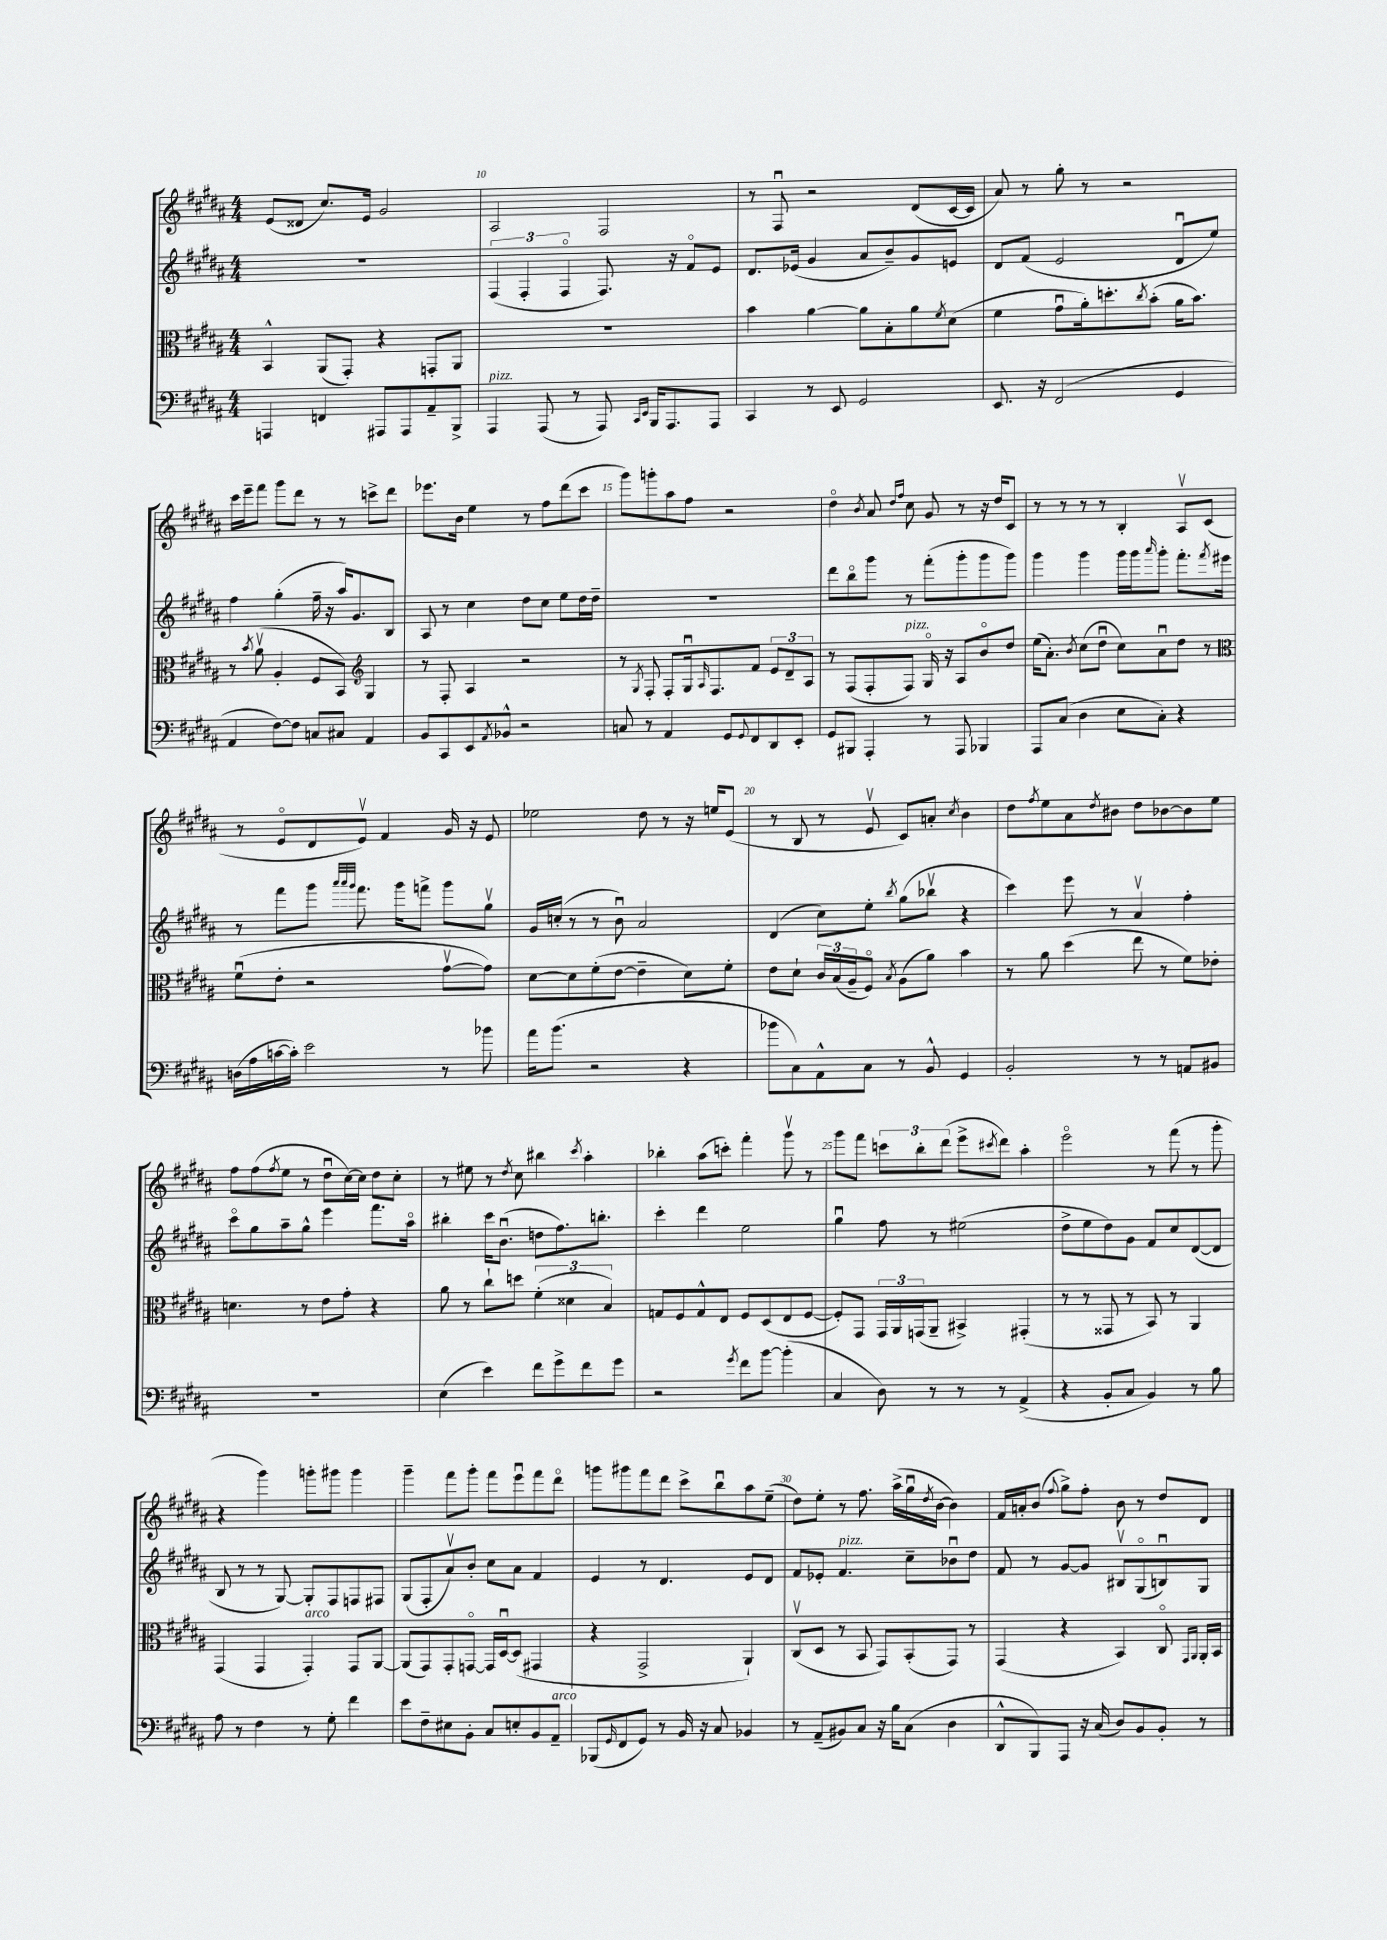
<<
\new StaffGroup <<
\new Staff = "s0" {
    \clef treble \key b \major \numericTimeSignature \time 4/4
    e'8( disis'8 cis''8.) e'16 gis'2 |
    ais2 fis2 |
    r8 fis8\downbow r2 dis'8( cis'16~ cis'16 |
    ais'8) r8 gis''8-. r8 r2 |
    cis'''16 e'''16-- fis'''8 gis'''8 dis'''8 r8 r8 c'''8-> dis'''8 |
    ees'''8. b'16 e''4 r8 fis''8 dis'''8( cis'''8 |
    gis'''8) g'''8-. ais''8 fis''8 r2 |
    dis''4\flageolet \acciaccatura { b'8 } ais'8 \grace { dis''16 fis''16 } cis''8 gis'8 r8 r16 dis''16 cis'8 |
    r8 r8 r8 r8 b4-. ais8\upbow cis'8( |
    r8 e'8\flageolet dis'8 e'8\upbow) fis'4 gis'16 r16 e'8 |
    ees''2 dis''8 r8 r16 e''16 e'8( |
    r8 b8 r8 e'8\upbow cis'8) a'8-. \acciaccatura { cis''8 } b'4 |
    dis''8 \acciaccatura { fis''8 } e''8 ais'8 \acciaccatura { dis''8 } bis'8 dis''8 bes'8~ bes'8 e''8 |
    fis''8 fis''8( \acciaccatura { fis''8 } e''8 r8 dis''8\downbow cis''16~) cis''16 dis''8 cis''8-. |
    r8 eis''8 r8 \acciaccatura { dis''8 } cis''8 bis''4 \acciaccatura { cis'''8 } ais''4-. |
    bes''4-. ais''8( c'''8-.) fis'''4-. gis'''8\upbow r8 |
    gis'''8 fis'''8 \tuplet 3/2 { c'''8 b''8-. dis'''8( } e'''8-> \acciaccatura { cis'''8 } dis'''8) ais''4-. |
    e'''2\flageolet r8 fis'''8( r8 gis'''8-. |
    r4 gis'''4) g'''8-. gis'''8 gis'''4 |
    gis'''4-- fis'''8 gis'''8-. fis'''8 e'''8\downbow fis'''8 dis'''8\flageolet |
    g'''8 gis'''8 fis'''8 dis'''8 cis'''8-> b''8\downbow ais''8 e''8--( |
    dis''8) e''8-. r8 fis''8. ais''16->( gis''16\downbow \acciaccatura { dis''8 } b'16~ b'4) |
    fis'16 a'16-. b'8( \appoggiatura { fis''8 } gis''8->) fis''8-. b'8 r8 dis''8 dis'8 \bar "|." |
}
\new Staff = "s1" {
    \clef treble \key b \major \numericTimeSignature \time 4/4
    R1 |
    \tuplet 3/2 { fis4( fis4-. fis4\flageolet } fis8.) r16 fis'8\flageolet e'8 |
    dis'8. ees'16( gis'4 ais'8 b'8--) gis'8 e'8 |
    dis'8 fis'8( e'2 dis'8\downbow e''8) |
    fis''4 gis''4-.( fis''16-- r16 ais''16) gis'8. b8 |
    ais8 r8 cis''4 dis''8 cis''8 e''8 dis''16 dis''16-- |
    R1 |
    dis'''8 b''8\flageolet gis'''8 r8 fis'''8-.( gis'''8-. gis'''8 gis'''8) |
    gis'''4 gis'''4 gis'''16 gis'''16 \grace { ais'''16 } gis'''8-. fis'''8.-. \acciaccatura { fis'''8 } eis'''16 |
    r8 fis'''8 gis'''8 \grace { ais'''32 ais'''32 gis'''32 } fis'''8. gis'''16 f'''8-> gis'''8 gis''8\upbow |
    gis'16 c''16-.( r8 r8 b'8\downbow) ais'2 |
    dis'4( cis''8) e''8-. \acciaccatura { b''8 } gis''8( bes''8\upbow r4 |
    cis'''4) e'''8 r8 ais'4\upbow fis''4-. |
    cis'''8\flageolet gis''8 ais''8-- gis''8-^ e'''4 fis'''8. ais''16\flageolet |
    bis''4-. cis'''16 b'8.\downbow( d''8 fis''8.) b''8.-. |
    cis'''4-. dis'''4 e''2 |
    gis''4\downbow fis''8 r8 eis''2( |
    dis''8-> e''8 dis''8) gis'8 fis'8 cis''8 dis'8~( dis'8 |
    b8 r8 r8 gis8~) gis8-. fis8 f8 fis8 |
    gis8( fis8-. ais'8\upbow) b'8-. cis''8 ais'8 fis'4 |
    e'4 r8 dis'4. e'8 dis'8 |
    fis'8 ees'8-. fis'4.^\markup { \italic "pizz." } cis''8-- bes'8\downbow dis''8 |
    fis'8 r8 gis'8~ gis'8 bis8\upbow gis8\flageolet( b8\downbow) gis8 \bar "|." |
}
\new Staff = "s2" {
    \clef alto \key b \major \numericTimeSignature \time 4/4
    b,4-^ ais,8( gis,8-.) r4 g,8-. ais,8 |
    R1 |
    b'4 ais'4~ ais'8 b8-. ais'8 \acciaccatura { fis'8 } dis'8( |
    fis'4 gis'8\downbow ais'16-.) d''8.-. \acciaccatura { cis''8 } b'8-.( ais'16 b'8.) |
    r8 \acciaccatura { b'8 } ais'8\upbow( ais4-. fis8 b,8) \clef treble gis4 |
    r8 fis8-. ais4 r2 |
    r8 \acciaccatura { gis8 } fis8-. fis8-. gis16\downbow \grace { ais16 } fis8. fis'8 \tuplet 3/2 { e'8 dis'8-- ais8 } |
    r8 fis8( fis8-. fis8^\markup { \italic "pizz." }) gis16\flageolet r16 ais8 b'8\flageolet dis''8 |
    e''16( ais'8.-.) \acciaccatura { b'8 } cis''8( dis''8\downbow cis''8) ais'8\downbow dis''8 r8 |
    \clef alto fis'8\downbow( e'8-. r2 gis'8~\upbow gis'8) |
    dis'8~ dis'8 fis'8-.( e'8~ e'4-- dis'8) fis'8-. |
    e'8 dis'8-! \tuplet 3/2 { cis'16 b16( ais16-- } fis8\flageolet) \acciaccatura { b8 } ais8( ais'8) b'4 |
    r8 ais'8 dis''4( e''8 r8 fis'8) ees'8-. |
    d'4. r8 e'8 gis'8-. r4 |
    ais'8 r8 cis''8-! d''8 \tuplet 3/2 { fis'4-.( disis'4 b4) } |
    g8 fis8 g8-^ e8 fis8 dis8( e8 fis8~ |
    fis8-.) gis,8 \tuplet 3/2 { gis,16 ais,16 g,16( } ais,8-- bis,4->) gis,4-.( |
    r8 r8 gisis,8 r8 b,8) r8 ais,4 |
    gis,4( gis,4 gis,4-.^\markup { \italic "arco" }) gis,8 ais,8~ |
    ais,8( gis,8) gis,8-. g,8~\flageolet g,16 dis16~\downbow dis8( gis,4 |
    r4 gis,2-> ais,4-!) |
    cis8\upbow( dis8 r8 b,8 gis,8) b,8-.( gis,8) r8 |
    gis,4( r4 b,4) cis8\flageolet \grace { gis,16 ais,16 } ais,16-. b,16 \bar "|." |
}
\new Staff = "s3" {
    \clef bass \key b \major \numericTimeSignature \time 4/4
    a,,4 f,4 ais,,8 ais,,8 ais,8-- b,,8-> |
    ais,,4^\markup { \italic "pizz." } ais,,8( r8 ais,,8) \grace { cis,16 e,16 } b,,16 ais,,8. ais,,8 |
    cis,4 r8 e,8 gis,2 |
    e,8. r16 fis,2( gis,4 |
    ais,4 fis8~) fis8 c8 cis8 ais,4 |
    b,8 cis,8 e,8 \acciaccatura { ais,8 } bes,8-^ r2 |
    c8 r8 ais,4 gis,8 \appoggiatura { gis,8 } fis,8 dis,8 e,8-. |
    gis,8 bis,,8 ais,,4-. r8 ais,,8 bes,,4 |
    ais,,8 cis8( dis4 e8 cis8-.) r4 |
    d16( ais16 c'16~ c'16-.) e'2 r8 bes'8 |
    ais'16 b'8.( r2 r4 |
    bes'8 cis8) ais,8-^ cis8 r8 b,8-^ gis,4 |
    b,2-. r8 r8 a,8 bis,8 |
    R1 |
    e4( e'4) fis'8 gis'8-> fis'8 gis'8 |
    r2 \acciaccatura { gis'8 } fis'8 b'8~ b'4-.( |
    cis4 dis8) r8 r8 r8 ais,4->( |
    r4 b,8-. cis8 b,4) r8 b8 |
    ais8 r8 fis4 r8 gis8-. fis'4 |
    e'8 fis8-- eis8 b,8-. cis8 e8-. b,8 ais,8--^\markup { \italic "arco" } |
    bes,,8( \grace { gis,16 } fis,8 gis,8) r8 b,16 r16 cis8 bes,4 |
    r8 ais,8--( bis,8) cis8 r16 b16 cis8( dis4 |
    dis,8-^ b,,8) ais,,8 r16 cis16( dis8) b,8 b,8-. r8 \bar "|." |
}
>>
>>
\layout { \context { \Score currentBarNumber = #9 \override BarNumber.break-visibility = ##(#f #t #t) barNumberVisibility = #(every-nth-bar-number-visible 5) } }
